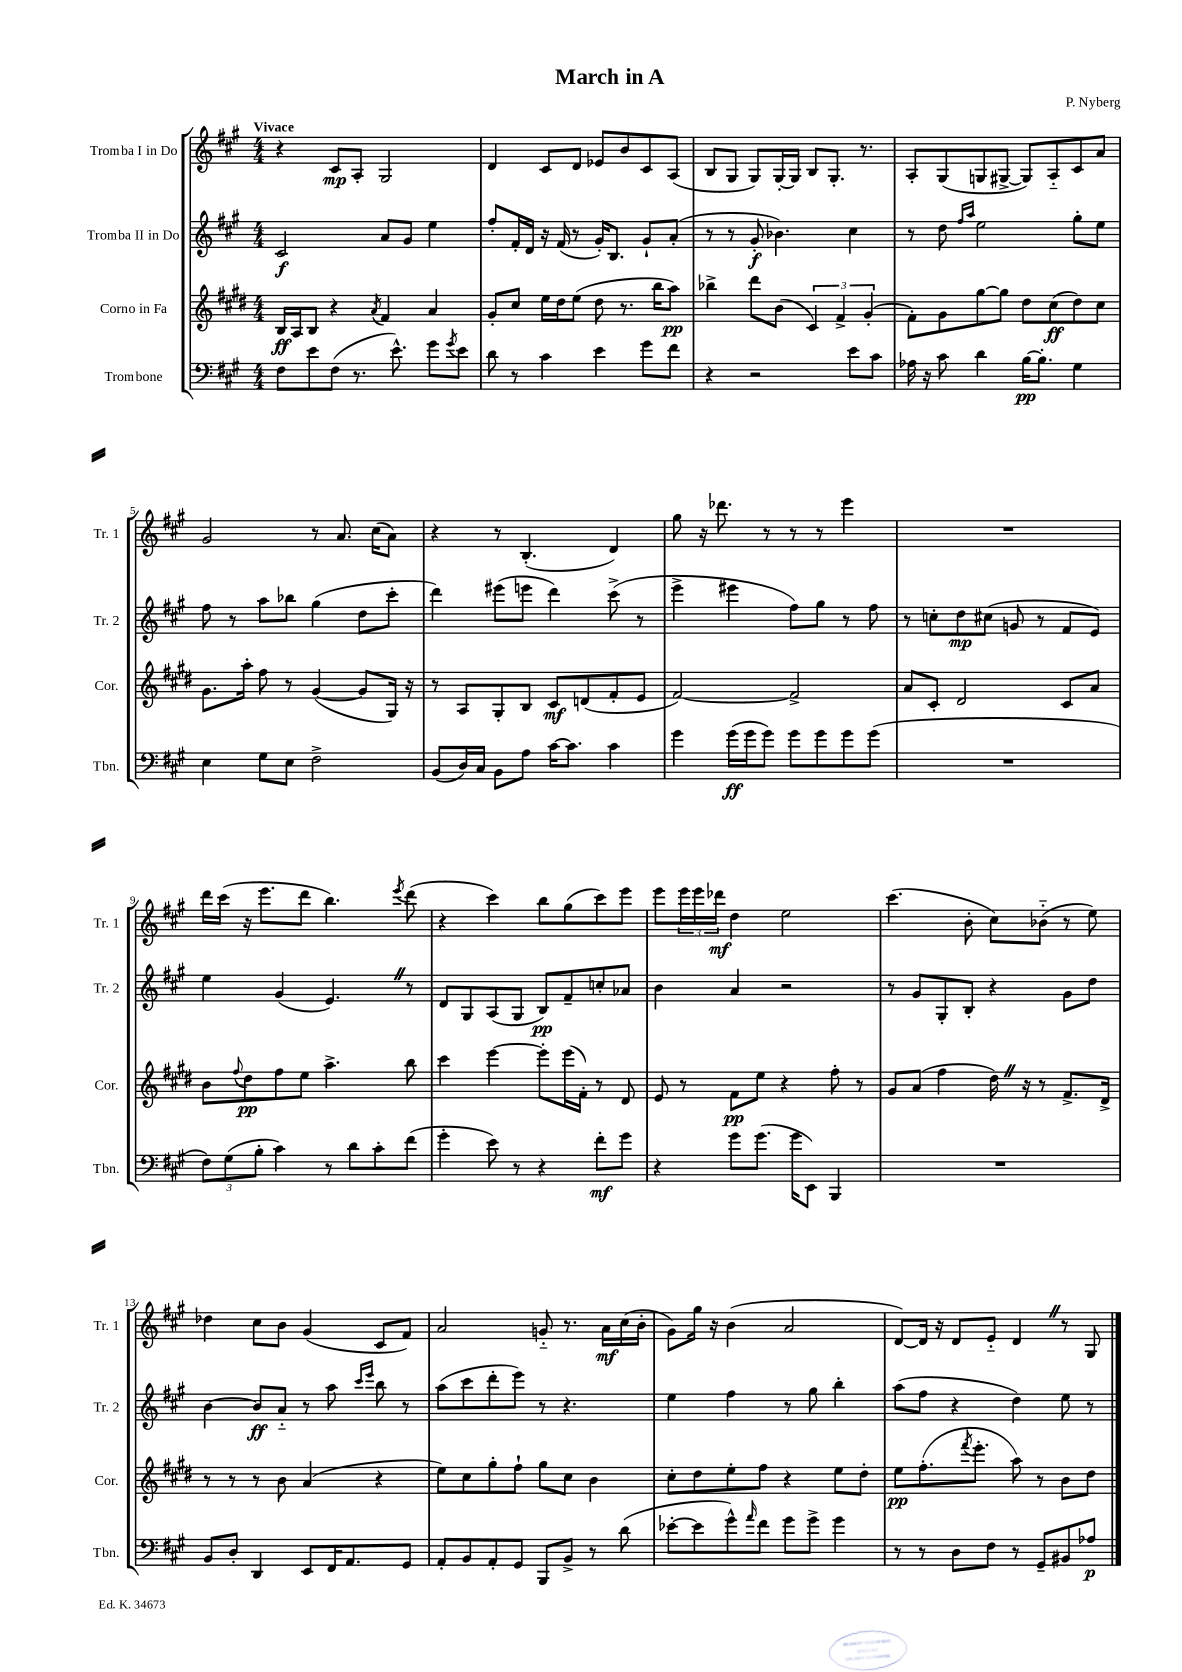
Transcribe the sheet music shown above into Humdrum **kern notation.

**kern	**dynam	**kern	**dynam	**kern	**dynam	**kern	**dynam
*part4	*part4	*part3	*part3	*part2	*part2	*part1	*part1
*staff4	*staff4	*staff3	*staff3	*staff2	*staff2	*staff1	*staff1
*I"Trombone	*	*I"Corno in Fa	*	*I"Tromba II in Do	*	*I"Tromba I in Do	*
*I'Tbn.	*	*I'Cor.	*	*I'Tr. 2	*	*I'Tr. 1	*
*clefF4	*	*clefG2	*	*clefG2	*	*clefG2	*
*k[f#c#g#]	*	*k[f#c#g#d#]	*	*k[f#c#g#]	*	*k[f#c#g#]	*
*M4/4	*	*M4/4	*	*M4/4	*	*M4/4	*
=1	=1	=1	=1	=1	=1	=1	=1
!	!	!	!	!	!	!LO:TX:a:B:t=Vivace	!
8F#\L	.	16B/LL	ff	2c#/	f	4r	.
.	.	16A/J	.	.	.	.	.
8e\	.	8B/J	.	.	.	.	.
(8F#\J	.	4r	.	.	.	8c#/L	mp
8.r	.	.	.	.	.	8A'/J	.
.	.	8qa/	.	.	.	.	.
.	.	4f#/	.	8a/L	.	2G#/	.
8.e^^\)	.	.	.	.	.	.	.
.	.	.	.	8g#/J	.	.	.
8g#\L	.	4a/	.	4ee\	.	.	.
8qg#/	.	.	.	.	.	.	.
8e\J	.	.	.	.	.	.	.
=2	=2	=2	=2	=2	=2	=2	=2
8d\	.	8g#'/L	.	8ff#'/L	.	4d/	.
8r	.	8cc#/J	.	16f#'/L	.	.	.
.	.	.	.	16d/JJ	.	.	.
4c#\	.	16ee\LL	.	16r	.	8c#/L	.
.	.	16dd#\J	.	(16f#/	.	.	.
.	.	(8ee\J	.	8r	.	8d/J	.
4e\	.	8dd#\	.	16g#'/KL)	.	8e-X/L	.
.	.	.	.	8.B/J	.	.	.
.	.	8.r	.	.	.	8b/	.
8g#\L	.	.	.	8g#`/L	.	8c#/	.
.	.	16bb\KL	.	.	.	.	.
8f#\J	.	8aa\J)	pp	(8a'/J	.	(8A/J	.
=3	=3	=3	=3	=3	=3	=3	=3
4r	.	4bb-X^\	.	8r	.	8B/L	.
.	.	.	.	8r	.	8G#/J	.
2r	.	8ddd#\L	.	8g#'/	f	8G#/L)	.
.	.	(8b\J	.	4.b-X\)	.	[16G#'/L	.
.	.	.	.	.	.	16G#/JJ]	.
.	.	6c#/)	.	.	.	8B/L	.
.	.	.	.	.	.	8.G#'/J	.
.	.	6f#^/	.	.	.	.	.
8e\L	.	.	.	4cc#\	.	.	.
.	.	.	.	.	.	8.r	.
.	.	(6g#'/	.	.	.	.	.
8c#\J	.	.	.	.	.	.	.
=4	=4	=4	=4	=4	=4	=4	=4
16A-X\	.	8f#'\L)	.	8r	.	8A'/L	.
16r	.	.	.	.	.	.	.
8c#\	.	8g#\	.	8dd\	.	(8G#/	.
.	.	.	.	16qqff#/LL	.	.	.
.	.	.	.	16qqaa/JJ	.	.	.
4d\	.	[8gg#\	.	2ee\	.	8Gn/	.
.	.	8gg#\J]	.	.	.	[8G#X^/J	.
[16B\KL	pp	8dd#\L	.	.	.	8G#/L])	.
8.B'\J]	.	.	.	.	.	.	.
.	.	(8cc#\	ff	.	.	8A/	.
4G#\	.	8dd#\)	.	8gg#'\L	.	8c#/	.
.	.	8cc#\J	.	8ee\J	.	8a/J	.
!!LO:LB:g=z
=5	=5	=5	=5	=5	=5	=5	=5
4E\	.	8.g#\L	.	8ff#\	.	2g#/	.
.	.	.	.	8r	.	.	.
.	.	16aa'\Jk	.	.	.	.	.
8G#\L	.	8ff#\	.	8aa\L	.	.	.
8E\J	.	8r	.	8bb-X\J	.	.	.
2F#^\	.	([4g#/	.	(4gg#\	.	8r	.
.	.	.	.	.	.	8.a/	.
.	.	8g#/L]	.	8dd\L	.	.	.
.	.	.	.	.	.	(16cc#\KL	.
.	.	16G#/Jk)	.	8ccc#'\J	.	8a\J)	.
.	.	16r	.	.	.	.	.
=6	=6	=6	=6	=6	=6	=6	=6
(8BB/L	.	8r	.	4ddd\)	.	4r	.
16D/L)	.	8A/L	.	.	.	.	.
16C#/JJ	.	.	.	.	.	.	.
8BB\L	.	8G#'/	.	(8eee#X\L	.	8r	.
8A\J	.	8B/J	.	8eeen\J	.	(4.B'/	.
[16c#\KL	.	8c#/L	mf	4ddd\)	.	.	.
8.c#\J]	.	.	.	.	.	.	.
.	.	(8dn/	.	.	.	.	.
4c#\	.	8f#'/	.	(8ccc#^\	.	4d/)	.
.	.	8e/J	.	8r	.	.	.
=7	=7	=7	=7	=7	=7	=7	=7
4g#\	.	[2f#/)	.	4eee^\	.	8gg#\	.
.	.	.	.	.	.	16r	.
.	.	.	.	.	.	8.ddd-X\	.
(16g#\LL	ff	.	.	4eee#X\	.	.	.
16g#\J	.	.	.	.	.	.	.
8g#\J)	.	.	.	.	.	8r	.
8g#\L	.	2f#^/]	.	8ff#\L)	.	8r	.
8g#\	.	.	.	8gg#\J	.	8r	.
8g#\	.	.	.	8r	.	4eee\	.
(8g#\J	.	.	.	8ff#\	.	.	.
=8	=8	=8	=8	=8	=8	=8	=8
1r	.	8a/L	.	8r	.	1r	.
.	.	8c#'/J	.	8ccn'\L	.	.	.
.	.	2d#/	.	8dd\	mp	.	.
.	.	.	.	(8cc#X\J	.	.	.
.	.	.	.	8gn/	.	.	.
.	.	.	.	8r	.	.	.
.	.	8c#/L	.	8f#/L	.	.	.
.	.	8a/J	.	8e/J)	.	.	.
!!LO:LB:g=z
=9	=9	=9	=9	=9	=9	=9	=9
12F#\L)	.	8b\L	.	4ee\	.	16ddd\LL	.
.	.	.	.	.	.	(16ccc#\JJ	.
(12G#\	.	.	.	.	.	.	.
.	.	8qqff#/	.	.	.	.	.
.	.	8dd#\	pp	.	.	16r	.
12B'\J	.	.	.	.	.	.	.
.	.	.	.	.	.	8.eee\L	.
4c#\)	.	8ff#\	.	(4g#/	.	.	.
.	.	8ee\J	.	.	.	8ddd\J	.
8r	.	4.aa^\	.	4.eZ/)	.	4.bb\)	.
8d\L	.	.	.	.	.	.	.
8c#'\	.	.	.	.	.	.	.
.	.	.	.	.	.	8qeee/	.
(8f#\J	.	8bb\	.	8r	.	(8ddd\	.
=10	=10	=10	=10	=10	=10	=10	=10
4g#'\	.	4ccc#\	.	8d/L	.	4r	.
.	.	.	.	8G#/	.	.	.
8e\)	.	[4eee\	.	(8A/	.	4ccc#\)	.
8r	.	.	.	8G#/J	.	.	.
4r	.	8eee'\L]	.	8B/L)	pp	8bb\L	.
.	.	(16eee\L	.	8f#~/	.	(8gg#\	.
.	.	16f#'\JJ)	.	.	.	.	.
8f#'\L	mf	8r	.	8ccn'/	.	8ccc#\)	.
8g#\J	.	8d#/	.	8a-X/J	.	8eee\J	.
=11	=11	=11	=11	=11	=11	=11	=11
4r	.	8e/	.	4b\	.	8eee\L	.
.	.	8r	.	.	.	24eee\L	.
.	.	.	.	.	.	24eee\	.
.	.	.	.	.	.	24ddd-X\JJ	mf
8g#\L	.	8f#\L	pp	4a/	.	4dd\	.
(8.g#\J	.	8ee\J	.	.	.	.	.
.	.	4r	.	2r	.	2ee\	.
16g#\KL	.	.	.	.	.	.	.
8EE\J)	.	.	.	.	.	.	.
4BBB/	.	8ff#'\	.	.	.	.	.
.	.	8r	.	.	.	.	.
=12	=12	=12	=12	=12	=12	=12	=12
1r	.	8g#/L	.	8r	.	(4.ccc#\	.
.	.	(8a/J	.	8g#/L	.	.	.
.	.	4ff#\	.	8G#'/	.	.	.
.	.	.	.	8B'/J	.	8b'\	.
.	.	16dd#Z\)	.	4r	.	8cc#\L)	.
.	.	16r	.	.	.	.	.
.	.	8r	.	.	.	(8b-X\J	.
.	.	8.f#^/L	.	8g#\L	.	8r	.
.	.	.	.	8dd\J	.	8ee\)	.
.	.	16d#^/Jk	.	.	.	.	.
!!LO:LB:g=z
=13	=13	=13	=13	=13	=13	=13	=13
8BB/L	.	8r	.	[4b\	.	4dd-X\	.
8D'/J	.	8r	.	.	.	.	.
4DD/	.	8r	.	8b/L]	ff	8cc#\L	.
.	.	8b\	.	8a/J	.	8b\J	.
8EE/L	.	(4a/	.	8r	.	(4g#/	.
16FF#/K	.	.	.	8aa\	.	.	.
8.AA/	.	.	.	.	.	.	.
.	.	.	.	16qqccc#/LL	.	.	.
.	.	.	.	16qqeee/JJ	.	.	.
.	.	4r	.	8bb\	.	8c#/L	.
8GG#/J	.	.	.	8r	.	8f#/J)	.
=14	=14	=14	=14	=14	=14	=14	=14
8AA'/L	.	8ee\L)	.	(8aa\L	.	2a/	.
8BB/	.	8cc#\	.	8ccc#\	.	.	.
8AA'/	.	8gg#'\	.	8ddd'\	.	.	.
8GG#/J	.	8ff#`\J	.	8eee\J)	.	.	.
8BBB/L	.	8gg#\L	.	8r	.	8gn/	.
8BB^/J	.	8cc#\J	.	4.r	.	8.r	.
8r	.	4b\	.	.	.	.	.
.	.	.	.	.	.	16a\LL	mf
(8d\	.	.	.	.	.	(16cc#\	.
.	.	.	.	.	.	16b'\JJ	.
=15	=15	=15	=15	=15	=15	=15	=15
[8e-X'\L	.	8cc#'\L	.	4ee\	.	8g#\L)	.
8e-\]	.	8dd#\	.	.	.	16gg#\Jk	.
.	.	.	.	.	.	16r	.
8g#^^\)	.	8ee'\	.	4ff#\	.	(4b\	.
16qqa/	.	.	.	.	.	.	.
8f#\J	.	8ff#\J	.	.	.	.	.
8g#\L	.	4r	.	8r	.	2a/	.
8g#^\J	.	.	.	8gg#\	.	.	.
4g#\	.	8ee\L	.	4bb'\	.	.	.
.	.	8dd#'\J	.	.	.	.	.
=16	=16	=16	=16	=16	=16	=16	=16
8r	.	8ee\L	pp	(8aa\L	.	[8d/L)	.
8r	.	(8.ff#'\	.	8ff#\J	.	16d/Jk]	.
.	.	.	.	.	.	16r	.
8D\L	.	.	.	4r	.	8d/L	.
.	.	8qfff#/	.	.	.	.	.
.	.	8.eee'\J	.	.	.	.	.
8F#\J	.	.	.	.	.	8e/J	.
8r	.	8aa\)	.	4dd\)	.	4dZ/	.
8GG#~/L	.	8r	.	.	.	.	.
8BB#X/	.	8b\L	.	8ee\	.	8r	.
8A-X/J	p	8dd#\J	.	8r	.	8G#/	.
==	==	==	==	==	==	==	==
*-	*-	*-	*-	*-	*-	*-	*-
